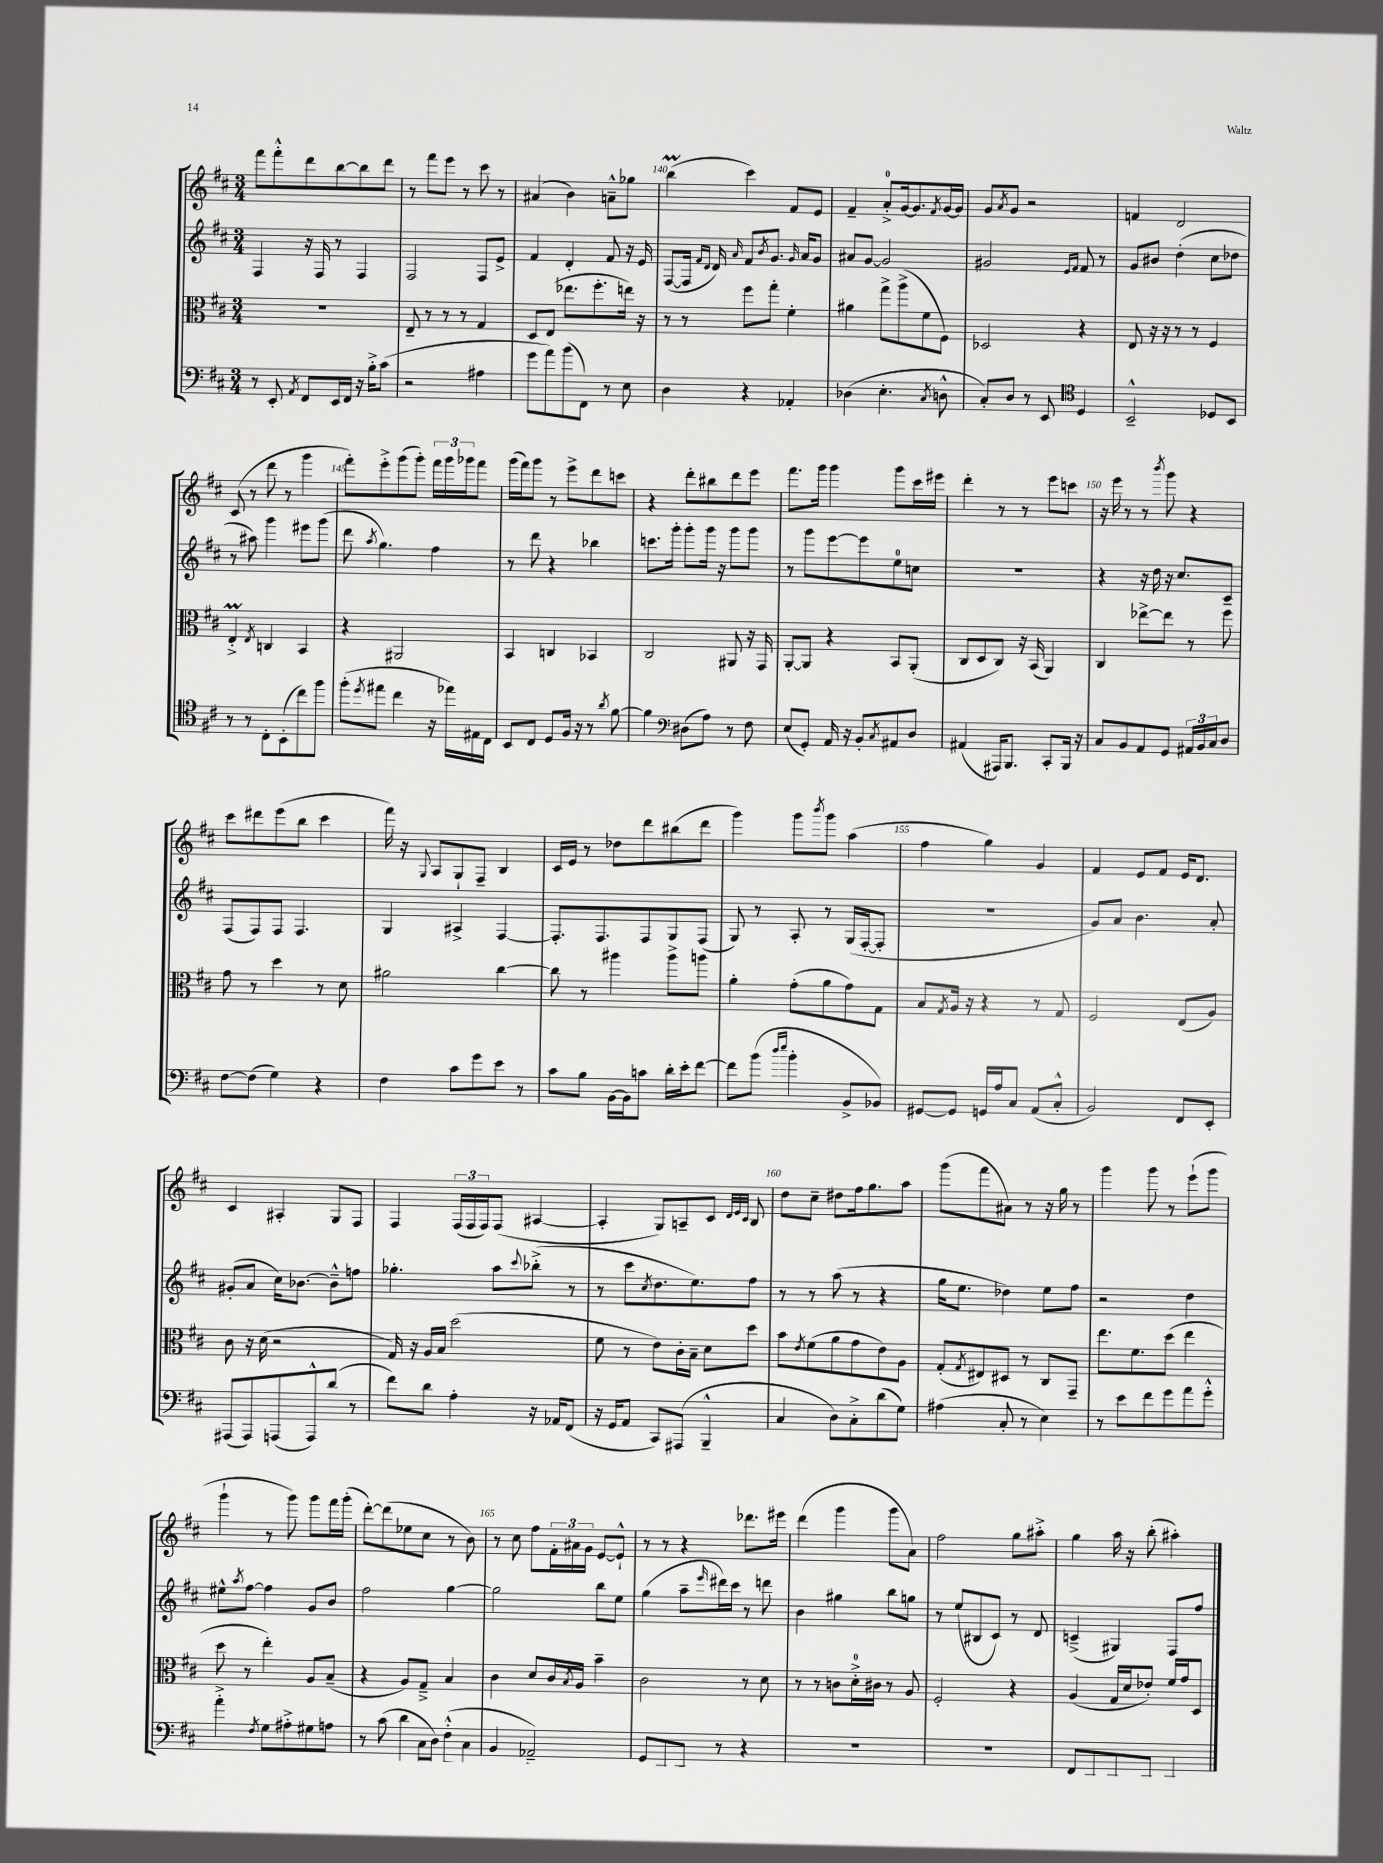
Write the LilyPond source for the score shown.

<<
\new StaffGroup <<
\new Staff = "s0" {
    \clef treble \key d \major \numericTimeSignature \time 3/4
    fis'''8 fis'''8-.-^ d'''8 b''8~ b''8 d'''8 |
    r8 fis'''8 e'''8 r8 cis'''8 r8 |
    ais'4( b'4) a'8---^ ges''8 |
    b''4\prall( cis'''4) fis'8 e'8 |
    fis'4-- a'8-0-.-> g'16~ g'8. \acciaccatura { fis'8 } g'16~ g'16 |
    g'8 \acciaccatura { a'8 } g'8 r2 |
    f'4 d'2 |
    cis'8( r8 d'''8 r8 g'''4 |
    fis'''8-.) e'''8-.-> g'''8( g'''8-.) \tuplet 3/2 { fis'''16 g'''16 ges'''16 } fis'''8 |
    g'''16( fis'''16) g'''8 r8 e'''8-> d'''8 c'''8 |
    r4 d'''8-. bis''8 d'''8 e'''8 |
    fis'''8. g'''16 g'''4 g'''8 cis'''16 eis'''16 |
    d'''4-. r8 r8 e'''8 c'''8 |
    r16 e'''16 r8 r8 \acciaccatura { b'''8 } g'''8 r4 |
    cis'''8 dis'''8 e'''8( b''8 cis'''4 |
    fis'''16) r16 \appoggiatura { g8 } a8 g8-! fis8-- b4 |
    cis'16 e'16 r8 des''8 d'''8 bis''8( d'''8 |
    g'''4) g'''8 \acciaccatura { b'''8 } g'''8 a''4( |
    fis''4 g''4) g'4 |
    fis'4 e'8 fis'8 e'16 d'8. |
    cis'4 ais4-. g8 fis8 |
    fis4 \tuplet 3/2 { fis16( fis16 fis16) } fis8( ais4~ |
    ais4-. g8) a8-- cis'8 \grace { d'32 e'32 cis'32 } b8 |
    d''8 cis''8-- dis''8 fis''16 g''8. a''8 |
    g'''8( fis'''8 ais'8) r8 r16 g''16 r8 |
    g'''4 g'''8 r8 e'''8-!( g'''8 |
    g'''4-! r8 g'''8) g'''8 fis'''16 g'''16-.( |
    d'''8~-.) d'''8( ees''8 cis''8 r8 b'8) |
    r8 cis''8 fis''8 \tuplet 3/2 { fis'16-. ais'16 g'16 } e'8~ e'8-!-^ |
    r8 r8 r4 des'''8. eis'''16 |
    d'''4( g'''4 g'''8 a'8) |
    fis''2 g''8 ais''8-.-> |
    g''4 a''16 r16 b''8-.( ais''4-.) \bar "|." |
}
\new Staff = "s1" {
    \clef treble \key d \major \numericTimeSignature \time 3/4
    fis4 r16 fis16 r8 fis4 |
    fis2 fis8 e'8-> |
    fis'4 d'4-. fis'8 r16 e'16 |
    fis8~( fis16 \grace { fis'16 d'16 } d'16) \grace { a'16 } fis'8 \acciaccatura { b'8 } g'8. \grace { g'16 } a'16 g'8 |
    ais'8 g'8~ g'2 |
    gis'2 \grace { e'16 fis'16 } fis'8 r8 |
    g'8 bis'8 d''4-.( cis''8 des''8 |
    r8 ais''8) g'''4 eis'''8 g'''8( |
    d'''8 \acciaccatura { a''8 } g''4.) fis''4 |
    r8 d'''8 r4 bes''4 |
    c'''8. g'''16-. g'''8-. g'''16 r16 g'''8 g'''8 |
    r8 g'''8 e'''8~ e'''8 e''8-0 c''8 |
    R2. |
    r4 r16 d''16 r16 cis''8. cis'8-- |
    fis8( fis8) fis8 fis4. |
    g4 ais4-> fis4~ |
    fis8.-. fis8. fis8 g8 fis8( |
    g8) r8 a8-. r8 g16( fis16~-. fis8-. |
    R2. |
    g'8) a'8 b'4. a'8-. |
    gis'8-.( a'8 cis''16) bes'8.~ bes'8---^ f''8 |
    ges''4.-. a''8 \appoggiatura { cis'''8 } bes''8-.->( r8 |
    r8 cis'''8 \acciaccatura { cis''8 } d''8. e''8.) fis''8 |
    r8 r8 a''8( r8 r4 |
    g''16 e''8. des''4) e''8 fis''8 |
    r2 d''4 |
    eis''8-^ \acciaccatura { a''8 } fis''8~ fis''4 g'8 b'8 |
    fis''2 g''4~ |
    g''2 b''8 e''8 |
    g''4( a''8-- \grace { e'''16 } dis'''16) cis'''16 r8 d'''8 |
    b'4 gis''4 b''8 g''8 |
    r8 e''8( bis8 cis'8) r8 d'8 |
    c'4--->( gis4) fis8 fis''8 \bar "|." |
}
\new Staff = "s2" {
    \clef alto \key d \major \numericTimeSignature \time 3/4
    R2. |
    e8-- r8 r8 r8 g4 |
    d8 e8( ees''8. fis''8.-. e''16) r16 |
    r8 r8 fis''8 g''8-. fis'4-. |
    ais'4 g''8-> a''8->( fis'8 fis8) |
    des2 r4 |
    e8 r16 r16 r8 r8 fis4 |
    e4-.->\prall \acciaccatura { e8 } c4 b,4 |
    r4 ais,2 |
    b,4 c4 bes,4 |
    cis2 ais,8 r16 g,16 |
    a,8~-. a,8 r4 b,8 a,8-.( |
    cis8 d8 cis8) r16 b,16( a,4) |
    cis4 ees''8~-> ees''8 r8 fis''8 |
    g'8 r8 d''4 r8 d'8 |
    ais'2 cis''4~ |
    cis''8 r8 ais''4 ais''8-> a''8 |
    a'4-. g'8-.( a'8 g'8) g8 |
    b8 \acciaccatura { g8 } a16 r16 r4 r8 g8 |
    fis2 e8( a8) |
    cis'8 r16 d'16( r2 |
    g16) r16 a16 b16 d''2( |
    fis'8 r8 e'8) cis'16-. b16-- d'8 d''8 |
    b'8 \acciaccatura { e'8 } fis'8( a'8 g'8 e'8) a8 |
    g8-.( \acciaccatura { g8 } eis8) dis8 r8 cis8 g,8-- |
    e''8. fis'8. d''8( e''4 |
    d''8 r8 e''4-.) a8 b8--( |
    r4 a8) g8---> b4 |
    cis'4 d'8 cis'16 \acciaccatura { b8 } a16 b'4-- |
    cis'2 r8 d'8 |
    r8 r8 c'8 d'16-0-.-> cis'16 r8 a8 |
    fis2-. r4 |
    a4( g16 d'16 ees'8-.) fis'16 g'16 d8 \bar "|." |
}
\new Staff = "s3" {
    \clef bass \key d \major \numericTimeSignature \time 3/4
    r8 e,8-. \acciaccatura { a,8 } fis,8 e,16 fis,16 r16 b16-.-> cis'8( |
    r2 ais4 |
    g'8 a'8) b'8( fis,8) r8 e8 |
    d4 r4 aes,4-. |
    des4( e4.-. \acciaccatura { cis8 } d8-^ |
    cis8-.) d8 r8 e,8 \clef tenor d4 |
    b,2---^ des8 b,8 |
    r8 r8 cis8-. b,8-.( cis''8) fis''8 |
    fis''8-.( \acciaccatura { d''8 } eis''8 cis''4 r16 ees''16) eis16 cis16 |
    b,8 cis8 d8 fis16 r16 r8 \acciaccatura { a'8 } fis'8~ |
    fis'4 \clef bass dis8( a8) r8 fis8 |
    e8( g,8-.) a,16 r16 b,8-. \acciaccatura { cis8 } ais,8 d8 |
    ais,4( ais,,16) b,,8. cis,8-. b,,16 r16 |
    cis8 b,8 a,8 g,8 \tuplet 3/2 { ais,16 b,16 cis16 } d8 |
    fis8~ fis8( g4) r4 |
    fis4 cis'8 g'8 e'8 r8 |
    cis'8 b8 b,16~ b,16 c'8 d'16-. e'16-. fis'8~ |
    fis'8 b'8( \grace { d''16 e''16 } b'4-. b,8-> bes,8) |
    gis,8~ gis,8 g,16 a16 cis8 a,8( cis8-.-^ |
    b,2) fis,8 e,8-. |
    ais,,8( ais,,8) a,,8( a,,8-^) d'8( r8 |
    fis'8) d'8 a4-. r16 aes,16 fis,8( |
    r16 g,16 a,8 cis,8) ais,,8( b,,4---^ |
    cis4 d8) cis8-.-> d'8( g8) |
    ais4( cis8-. r8 e4) |
    r8 e'8 fis'8 g'8 a'8 g'8-.-^ |
    a'4-.-> \acciaccatura { fis8 } g8 ais8-.-> gis8 a8 |
    r8 cis'8( d'8 cis16 d16) fis8-.-^( cis8 |
    b,4 aes,2--->) |
    g,8 b,,8-> d,8 r8 r4 |
    R2. |
    R2. |
    fis,8-. ais,,8 aes,,8 b,,8 cis,4 \bar "|." |
}
>>
>>
\layout { \context { \Score currentBarNumber = #137 \override BarNumber.break-visibility = ##(#f #t #t) barNumberVisibility = #(every-nth-bar-number-visible 5) } }
